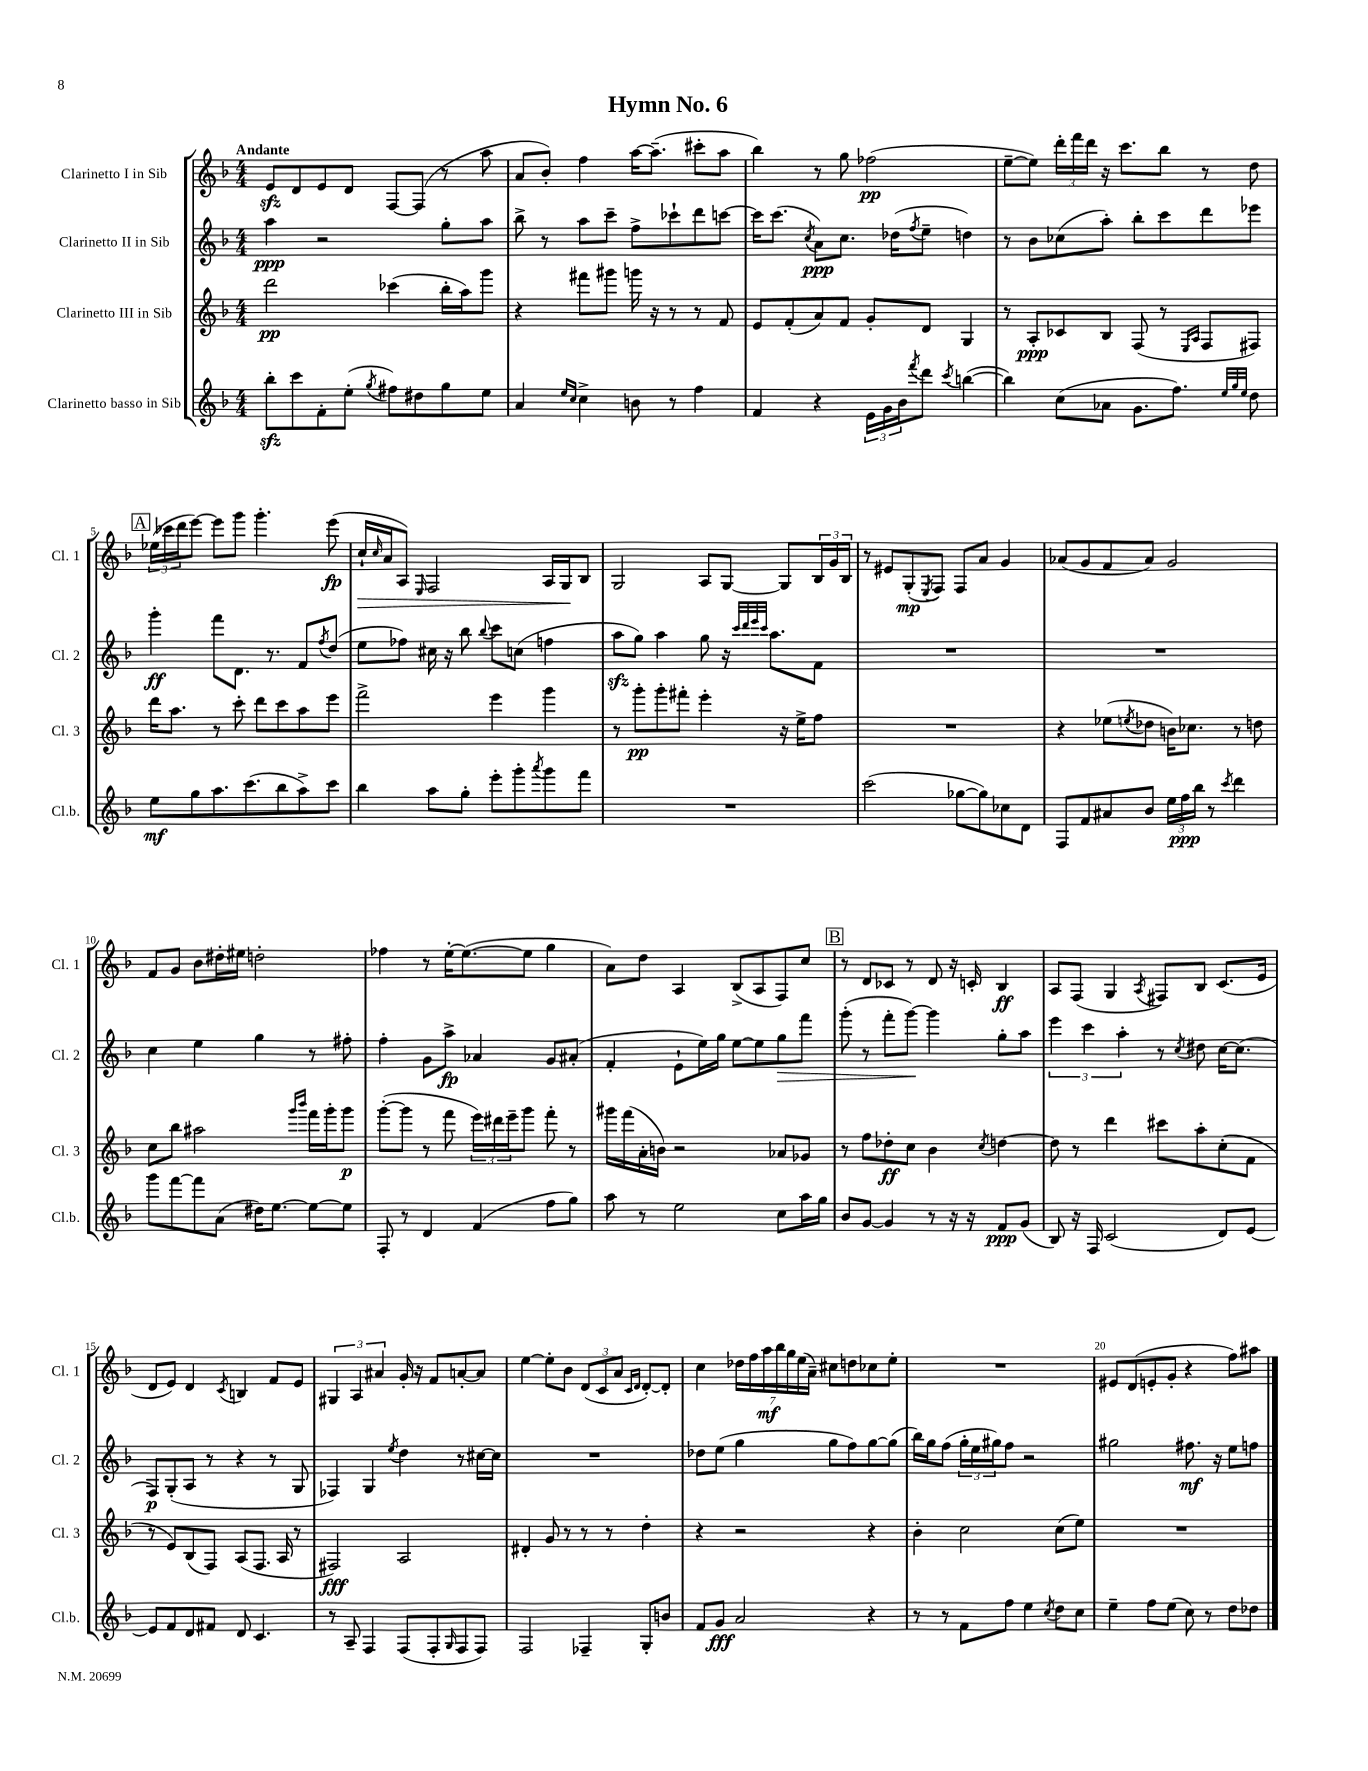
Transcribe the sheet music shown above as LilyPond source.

\header { title = "Hymn No. 6" }
<<
\new StaffGroup <<
\new Staff = "s0" \with { instrumentName = "Clarinetto I in Sib" shortInstrumentName = "Cl. 1" } {
    \clef treble \key f \major \numericTimeSignature \time 4/4 \tempo "Andante"
    e'8\sfz d'8 e'8 d'8 f8~ f8( r8 a''8 |
    a'8 bes'8-.) f''4 a''16~ a''8.--( cis'''8-. a''8 |
    bes''4) r8 g''8 fes''2\pp( |
    e''8~-- e''8) \tuplet 3/2 { d'''16-. f'''16 d'''16 } r16 c'''8. bes''8 r8 d''8 |
    \mark \markup { \box "A" } \tuplet 3/2 { ees''16( ces'''16 d'''16 } e'''8~) e'''8 g'''8 g'''4.-. e'''8\fp( |
    c''16-!\> \grace { c''16 } a'16 a8) \grace { e16 } f2 a16 g16\! bes8 |
    g2 a8 g8~ g8 \tuplet 3/2 { bes16 g'16 bes16 } |
    r8 eis'8 g8-.\mp( \acciaccatura { e8 } f8) f8 a'8 g'4 |
    aes'8( g'8 f'8 aes'8) g'2 |
    f'8 g'8 bes'8 dis''16-. eis''16 d''2-. |
    fes''4 r8 e''16~-. e''8.~( e''8 g''4 |
    a'8) d''8 a4 bes8->( a8 f8) c''8 |
    \mark \markup { \box "B" } r8 d'8 ces'8 r8 d'8 r16 c'16-. bes4\ff |
    a8 f8( g4 \acciaccatura { a8 } fis8) bes8 c'8.( e'16 |
    d'8 e'8) d'4 \acciaccatura { c'8 } b4 f'8 e'8 |
    \tuplet 3/2 { gis4 a4 ais'4 } g'16-. r16 f'8 a'8~-. a'8 |
    e''4~ e''8-. bes'8 \tuplet 3/2 { d'8( c'8 a'8 } \grace { c'16 d'16 } d'8~-.) d'8-. |
    c''4 \tuplet 7/4 { des''16 f''16 a''16\mf bes''16 g''16 e''16( a'16--) } cis''8 d''8 ces''8 e''8-. |
    R1 |
    eis'8 d'8( e'8-. g'8-. r4 f''8) ais''8 \bar "|." |
}
\new Staff = "s1" \with { instrumentName = "Clarinetto II in Sib" shortInstrumentName = "Cl. 2" } {
    \clef treble \key f \major \numericTimeSignature \time 4/4
    a''4\ppp r2 g''8-. a''8 |
    bes''8-> r8 a''8 c'''8-- f''8-> ces'''8-! d'''8 c'''8~ |
    c'''16 c'''8.( \acciaccatura { c''8 } a'8\ppp) c''8. des''16( \acciaccatura { f''8 } e''8-- d''4) |
    r8 bes'8 ces''8( a''8-.) bes''8-. c'''8 d'''8 ees'''8 |
    \mark \markup { \box "A" } g'''4-.\ff f'''8 d'8. r8. f'8 \acciaccatura { f''8 } d''8( |
    e''8 fes''8) cis''16 r16 bes''8 \appoggiatura { bes''8 } c'''8 c''8( f''4 |
    a''8\sfz g''8) a''4 g''8 r16 \grace { c'''32 d'''32 e'''32 c'''32 } a''8. f'8 |
    R1 |
    R1 |
    c''4 e''4 g''4 r8 fis''8-. |
    f''4-. g'8 a''8->\fp aes'4 g'8 ais'8-.( |
    f'4-. e'8-! e''16) g''16 e''8~ e''8 g''8\> f'''8 |
    \mark \markup { \box "B" } g'''8-.( r8 f'''8-. g'''8~\!) g'''4 g''8-. a''8 |
    \tuplet 3/2 { e'''4 c'''4 a''4-. } r8 \acciaccatura { c''8 } dis''8 c''16~ c''8.( |
    f8\p) g8-.( a8 r8 r4 r8 g8 |
    fes4) g4 \acciaccatura { e''8 } d''4 r8 cis''16~ cis''16 |
    R1 |
    des''8 e''8( g''4 g''8 f''8) g''8~ g''8( |
    bes''16) g''16 f''8( \tuplet 3/2 { g''16-. e''16 gis''16) } f''8 r2 |
    gis''2 fis''8.\mf r16 e''8 f''8 \bar "|." |
}
\new Staff = "s2" \with { instrumentName = "Clarinetto III in Sib" shortInstrumentName = "Cl. 3" } {
    \clef treble \key f \major \numericTimeSignature \time 4/4
    d'''2\pp ces'''4( bes''16-. a''16) g'''8 |
    r4 fis'''8 gis'''8 g'''16 r16 r8 r8 f'8 |
    e'8 f'8-.( a'8) f'8 g'8-. d'8 g4 |
    r8 a8-.\ppp ces'8 bes8 f8( r8 \grace { e16 a16 } f8 fis8) |
    \mark \markup { \box "A" } d'''16 a''8. r8 c'''8-. d'''8 c'''8 a''8 e'''8 |
    f'''2-> e'''4 g'''4 |
    r8 g'''8-.\pp g'''8-. fis'''8-. e'''4-. r16 e''16-> f''8 |
    R1 |
    r4 ees''8( \acciaccatura { e''8 } des''8 b'16) ces''8. r8 d''8 |
    c''8 bes''8 ais''2 \grace { g'''16 bes'''16 } f'''16 g'''16-. g'''8\p |
    g'''8~-.( g'''8 r8 f'''8 \tuplet 3/2 { e'''16) dis'''16 e'''16-- } g'''8 f'''8-. r8 |
    gis'''16 f'''16( a'16-. b'16) r2 aes'8 ges'8 |
    \mark \markup { \box "B" } r8 f''8 des''8-.\ff c''8 bes'4 \acciaccatura { c''8 } d''4~ |
    d''8 r8 d'''4 cis'''8 a''8-. c''8-.( f'8 |
    r8 e'8) bes8( f8) a8( f8. a16 r8 |
    fis2\fff) a2 |
    dis'4-. g'8 r8 r8 r8 d''4-. |
    r4 r2 r4 |
    bes'4-. c''2 c''8( e''8) |
    R1 \bar "|." |
}
\new Staff = "s3" \with { instrumentName = "Clarinetto basso in Sib" shortInstrumentName = "Cl.b." } {
    \clef treble \key f \major \numericTimeSignature \time 4/4
    bes''8-.\sfz c'''8 f'8-. e''8-.( \acciaccatura { g''8 } fis''8) dis''8 g''8 e''8 |
    a'4 \grace { e''16 c''16 } c''4-> b'8 r8 f''4 |
    f'4 r4 \tuplet 3/2 { e'16 g'16 bes'16 } \acciaccatura { f'''8 } d'''8 \acciaccatura { c'''8 } b''4~( |
    b''4) c''8( aes'8 g'8. f''8.) \grace { e''32 g''32 e''32 } d''8 |
    \mark \markup { \box "A" } e''8\mf g''8 a''8. c'''8.( bes''8 a''8->) c'''8 |
    bes''4 a''8 g''8-. e'''8-. g'''8-. \acciaccatura { a'''8 } g'''8 f'''8 |
    R1 |
    c'''2( ges''8~ ges''8) ces''8 d'8 |
    f8 f'8 ais'8 bes'8 \tuplet 3/2 { e''16 f''16\ppp bes''16 } r8 \acciaccatura { c'''8 } d'''4 |
    g'''8 f'''8~ f'''8 a'8( dis''16) e''8.~ e''8~ e''8 |
    f8-. r8 d'4 f'4( f''8 g''8) |
    a''8 r8 e''2 c''8 a''16 g''16 |
    \mark \markup { \box "B" } bes'8 g'8~ g'4 r8 r16 r16 f'8\ppp g'8( |
    bes8) r16 f16 c'2( d'8) e'8~ |
    e'8 f'8 d'8 fis'8 d'8 c'4. |
    r8 a8-- f4 f8( f8-. \grace { g16 } f8 f8) |
    f2 fes4-- g8-. b'8 |
    f'8 g'8\fff a'2 r4 |
    r8 r8 f'8 f''8 e''4 \acciaccatura { c''8 } d''8 c''8 |
    e''4-- f''8 e''8( c''8) r8 d''8 des''8 \bar "|." |
}
>>
>>
\layout { \context { \Score \override BarNumber.break-visibility = ##(#f #t #t) barNumberVisibility = #(every-nth-bar-number-visible 5) } }
